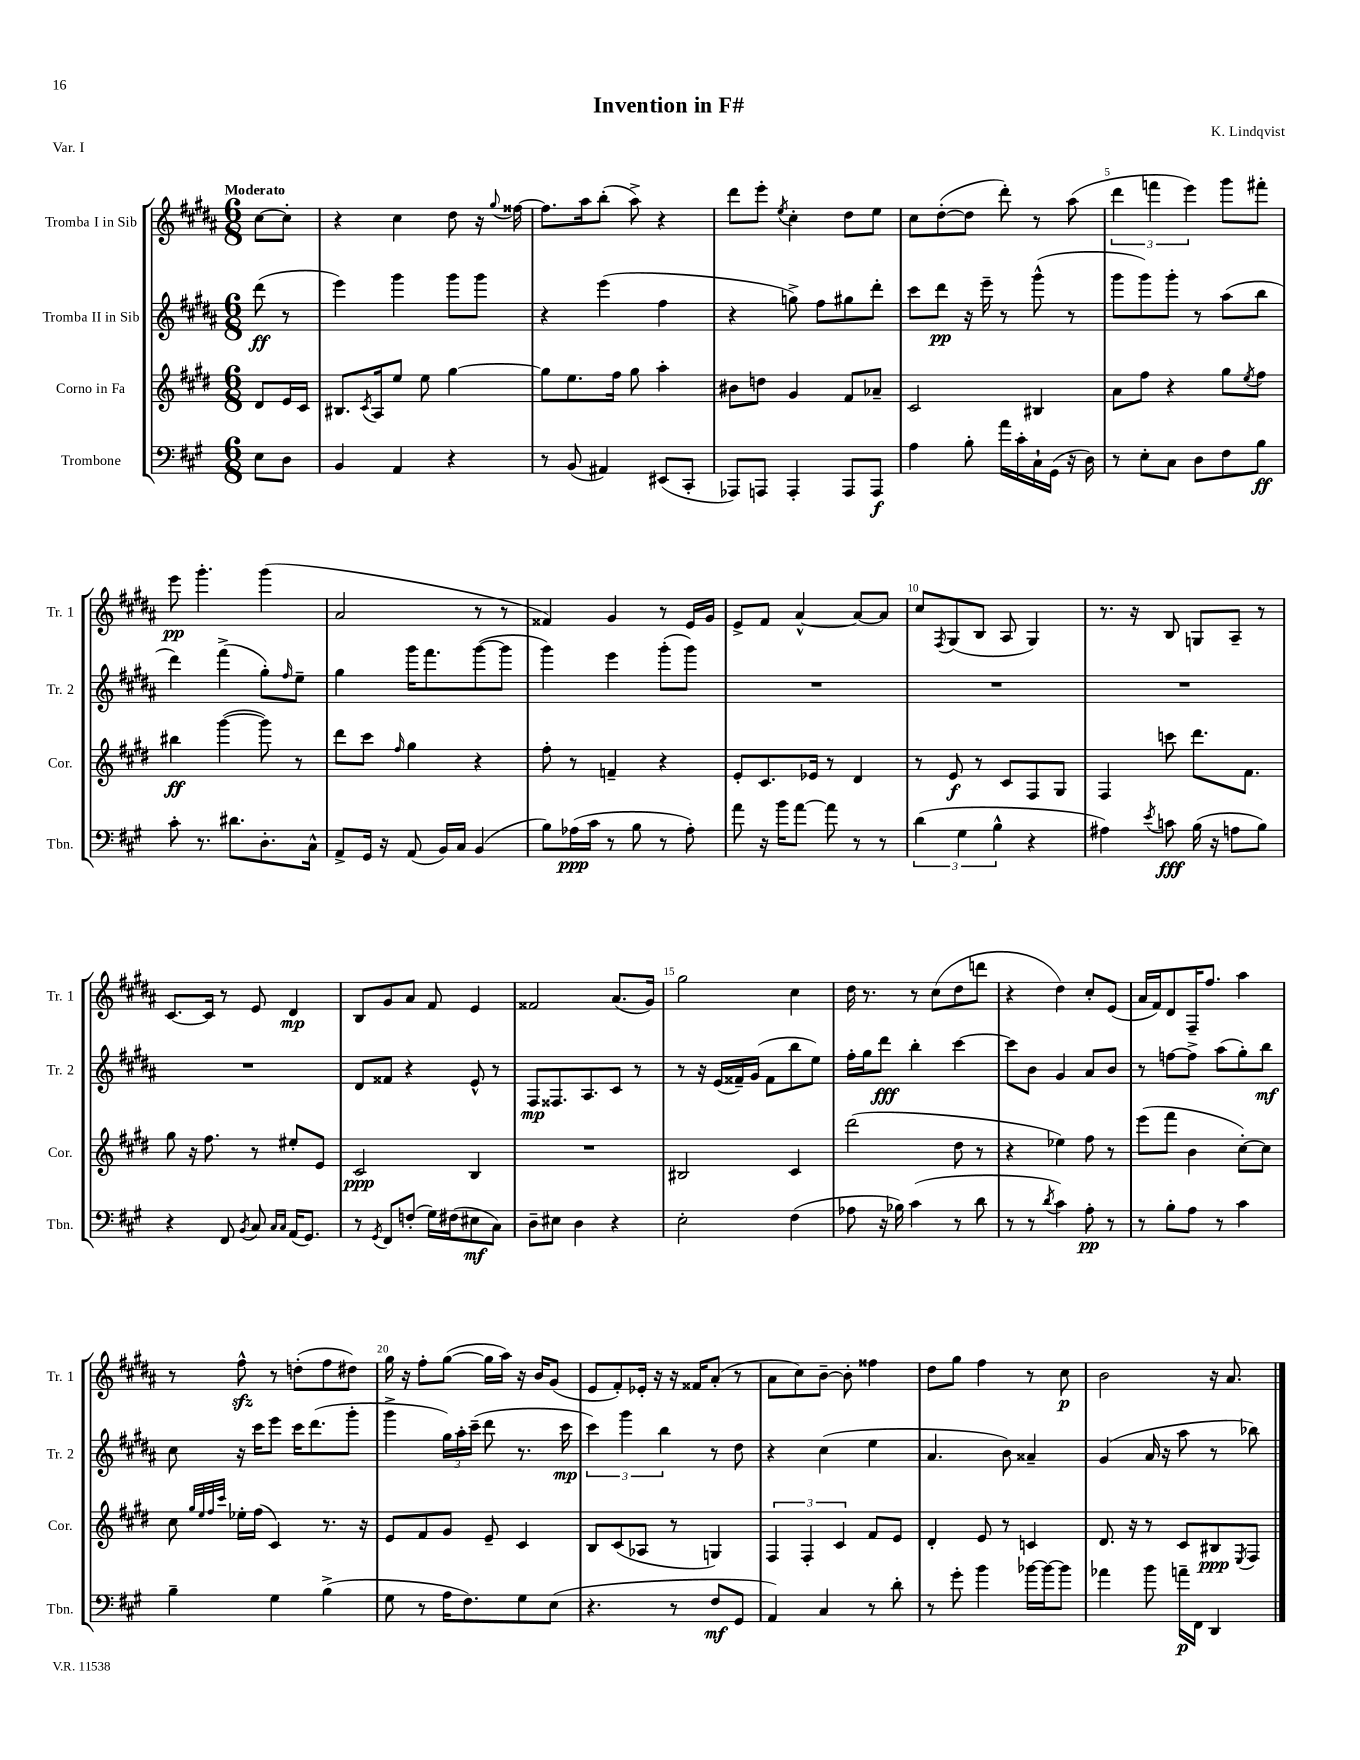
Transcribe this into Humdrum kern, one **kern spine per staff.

**kern	**kern	**kern	**kern
*staff4	*staff3	*staff2	*staff1
*clefF4	*clefG2	*clefG2	*clefG2
*k[f#c#g#]	*k[f#c#g#d#]	*k[f#c#g#d#a#]	*k[f#c#g#d#a#]
*M6/8	*M6/8	*M6/8	*M6/8
8E	8d#	(8ddd#	[8cc#
8D	16e	8r	8cc#']
.	16c#	.	.
=	=	=	=
4BB	8.B#	4eee)	4r
.	8qc#	.	.
.	16A	.	.
4AA	8ee	4ggg#	4cc#
.	8ee	.	.
4r	[4gg#	8ggg#	8dd#
.	.	8ggg#	16r
.	.	.	8qqgg#
.	.	.	[16ff##
=	=	=	=
8r	8gg#]	4r	8.ff##]
(8BB	8.ee	.	.
.	.	.	16aa#
4AA#)	.	(4eee	(8bb'
.	16ff#	.	.
.	8gg#	.	8aa#^)
(8EE#	4aa'	4ff#	4r
8CC#'	.	.	.
=	=	=	=
8AAA-)	8b#	4r	8ddd#
8AAA	8dd	.	8eee'
.	.	.	8qee
4AAA'	4g#	8gg^)	4cc#'
.	.	8ff#	.
8AAA	8f#	8gg#	8dd#
8AAA	8a-~	8ddd#'	8ee
=	=	=	=
4A	2c#	8ccc#	8cc#
.	.	8ddd#	([8dd#'
8B'	.	16r	8dd#]
.	.	16eee~	.
16a	.	8r	8ddd#')
16c#'	.	.	.
16C#`	4B#	(8ggg#^^	8r
(16GG#	.	.	.
16r	.	8r	(8aa#
16D)	.	.	.
=	=	=	=
8r	8a	8ggg#	6ddd#
8E'	8ff#	8ggg#)	.
.	.	.	6fff
8C#	4r	8ggg#'	.
.	.	.	6eee)
8D	.	8r	.
8F#	8gg#	(8aa#	8ggg#
.	8qee	.	.
8B	8ff#	8bb	8fff#'
=	=	=	=
8c#'	4bb#	4ddd#)	8eee
8.r	.	.	4.ggg#'
.	([4ggg#	(4fff#^	.
8.d#	.	.	.
8.D'	8ggg#])	8gg#')	(4ggg#
.	.	16qqff#	.
.	8r	8ee~	.
16C#^^	.	.	.
=	=	=	=
8AA^	8ddd#	4gg#	2a#
16GG#	8ccc#	.	.
16r	.	.	.
.	16qqff#	.	.
(8AA	4gg#	16ggg#	.
.	.	8.fff#	.
16BB)	.	.	.
16C#	.	.	.
(4BB	4r	([8ggg#	8r
.	.	8ggg#]	8r
=	=	=	=
8B)	8ff#'	4ggg#)	4f##)
(16A-	8r	.	.
16c#	.	.	.
8r	4f~	4eee	4g#
8B	.	.	.
8r	4r	(8ggg#'	8r
8A-')	.	8ggg#)	16e
.	.	.	16g#
=	=	=	=
8a	8e'	2.r	8e^
16r	8.c#	.	8f#
16b	.	.	.
[8a	.	.	[4a#^^
.	16e-	.	.
8a]	8r	.	.
8r	4d#	.	8a#_
8r	.	.	8a#]
=	=	=	=
(6d	8r	2.r	8cc#
.	.	.	8qF#
.	8e	.	(8G#
6G#	.	.	.
.	8r	.	8B
6B^^	.	.	.
.	8c#	.	8A#
4r	8F#	.	4G#)
.	8G#	.	.
=	=	=	=
4A#)	4F#	2.r	8.r
.	.	.	16r
8qe	.	.	.
8c	8ccc	.	8B
(16B	8.ddd#	.	8G
16r	.	.	.
8A	.	.	8A#~
.	8.f#	.	.
8B)	.	.	8r
=	=	=	=
4r	8gg#	2.r	[8.c#
.	16r	.	.
.	8.ff#	.	16c#]
8FF#	.	.	8r
8qBB	.	.	.
8C#	8r	.	8e
16qqC#	.	.	.
16qqC#	.	.	.
(16AA	8ee#'	.	4d#
8.GG#)	.	.	.
.	8e	.	.
=	=	=	=
8r	2c#	8d#	8B
8qGG#	.	.	.
8FF#	.	8f##	8g#
(8F'	.	4r	8a#
16G#)	.	.	8f#
(16F#	.	.	.
8E#	4B	8e^^	4e
8C#)	.	8r	.
=	=	=	=
8D~	2.r	8F#	2f##
8E#	.	8.F##	.
4D	.	.	.
.	.	8.A#	.
4r	.	8c#	(8.a#
.	.	8r	.
.	.	.	16g#)
=	=	=	=
2E'	2B#	8r	2gg#
.	.	16r	.
.	.	(16e	.
.	.	16f##~)	.
.	.	(16g#	.
.	.	8f##	.
(4F#	4c#	8bb	4cc#
.	.	8ee)	.
=	=	=	=
8A-	(2ddd#	16ff#'	16dd#
.	.	16gg#	8.r
16r	.	8ddd#	.
16B-)	.	.	.
(4c#	.	4bb'	8r
.	.	.	(8cc#
8r	8dd#	[4ccc#	8dd#
8d	8r	.	8ddd
=	=	=	=
8r	4r	8ccc#]	4r
8r	.	8b	.
8qd	.	.	.
4c#)	4ee-)	4g#	4dd#)
8A'	8ff#	8a#	8cc#'
8r	8r	8b	(8e
=	=	=	=
8r	(8eee	8r	16a#
.	.	.	16f#)
8B'	8fff#	[8ff	8d#
8A	4b	8ff^]	16F#~
.	.	.	8.ff#
8r	.	(8aa#	.
4c#	[8cc#')	8gg#')	4aa#
.	8cc#]	8bb	.
=	=	=	=
4B~	8cc#	8cc#	8r
.	32qqgg#	.	.
.	32qqee	.	.
.	32qqff#	.	.
.	32qqccc#	.	.
.	16ee-'	16r	8ff#^^
.	(16ff#	16ccc#	.
4G#	4c#)	8eee	8r
.	.	16ccc#	(8dd'
.	.	(8.ddd#	.
(4B^	8.r	.	8ff#
.	.	8ggg#'	8dd#)
.	16r	.	.
=	=	=	=
8G#	8e	4ggg#^	16gg#
.	.	.	16r
8r	8f#	.	8ff#'
16A	8g#	24gg#)	([8gg#
.	.	24aa#'	.
8.F#)	.	.	.
.	.	(24ccc#~	.
.	8e~	8ddd#	16gg#]
.	.	.	16aa#)
8G#	4c#	8.r	16r
.	.	.	16b
(8E	.	.	(8g#
.	.	16ccc#	.
=	=	=	=
4.r	8B	6ccc#)	8e
.	(8c#	.	8f#')
.	.	6ggg#	.
.	8A-	.	16e-'
.	.	.	16r
.	.	6bb	.
8r	8r	.	16r
.	.	.	16f##
8F#	4G)	8r	(8a#'
8GG#	.	8dd#	8r
=	=	=	=
4AA)	6F#	4r	8a#
.	.	.	8cc#)
.	6F#'	.	.
4C#	.	(4cc#	[8b~
.	6c#	.	.
.	.	.	8b']
8r	8f#	4ee	4ff##
8d'	8e	.	.
=	=	=	=
8r	4d#'	4.a#	8dd#
8g#'	.	.	8gg#
4b	8e	.	4ff#
.	8r	8b)	.
[16b-	4c	4a##~	8r
16b-_	.	.	.
8b-]	.	.	8cc#
=	=	=	=
4a-	8.d#	(4g#	2b
.	16r	.	.
8b	8r	16a#	.
.	.	16r	.
16a~	8c#	8aa#	.
16FF#	.	.	.
4DD	8B#	8r	16r
.	.	.	8.a#
.	8qE	.	.
.	8F#	8bb-)	.
==	==	==	==
*-	*-	*-	*-
